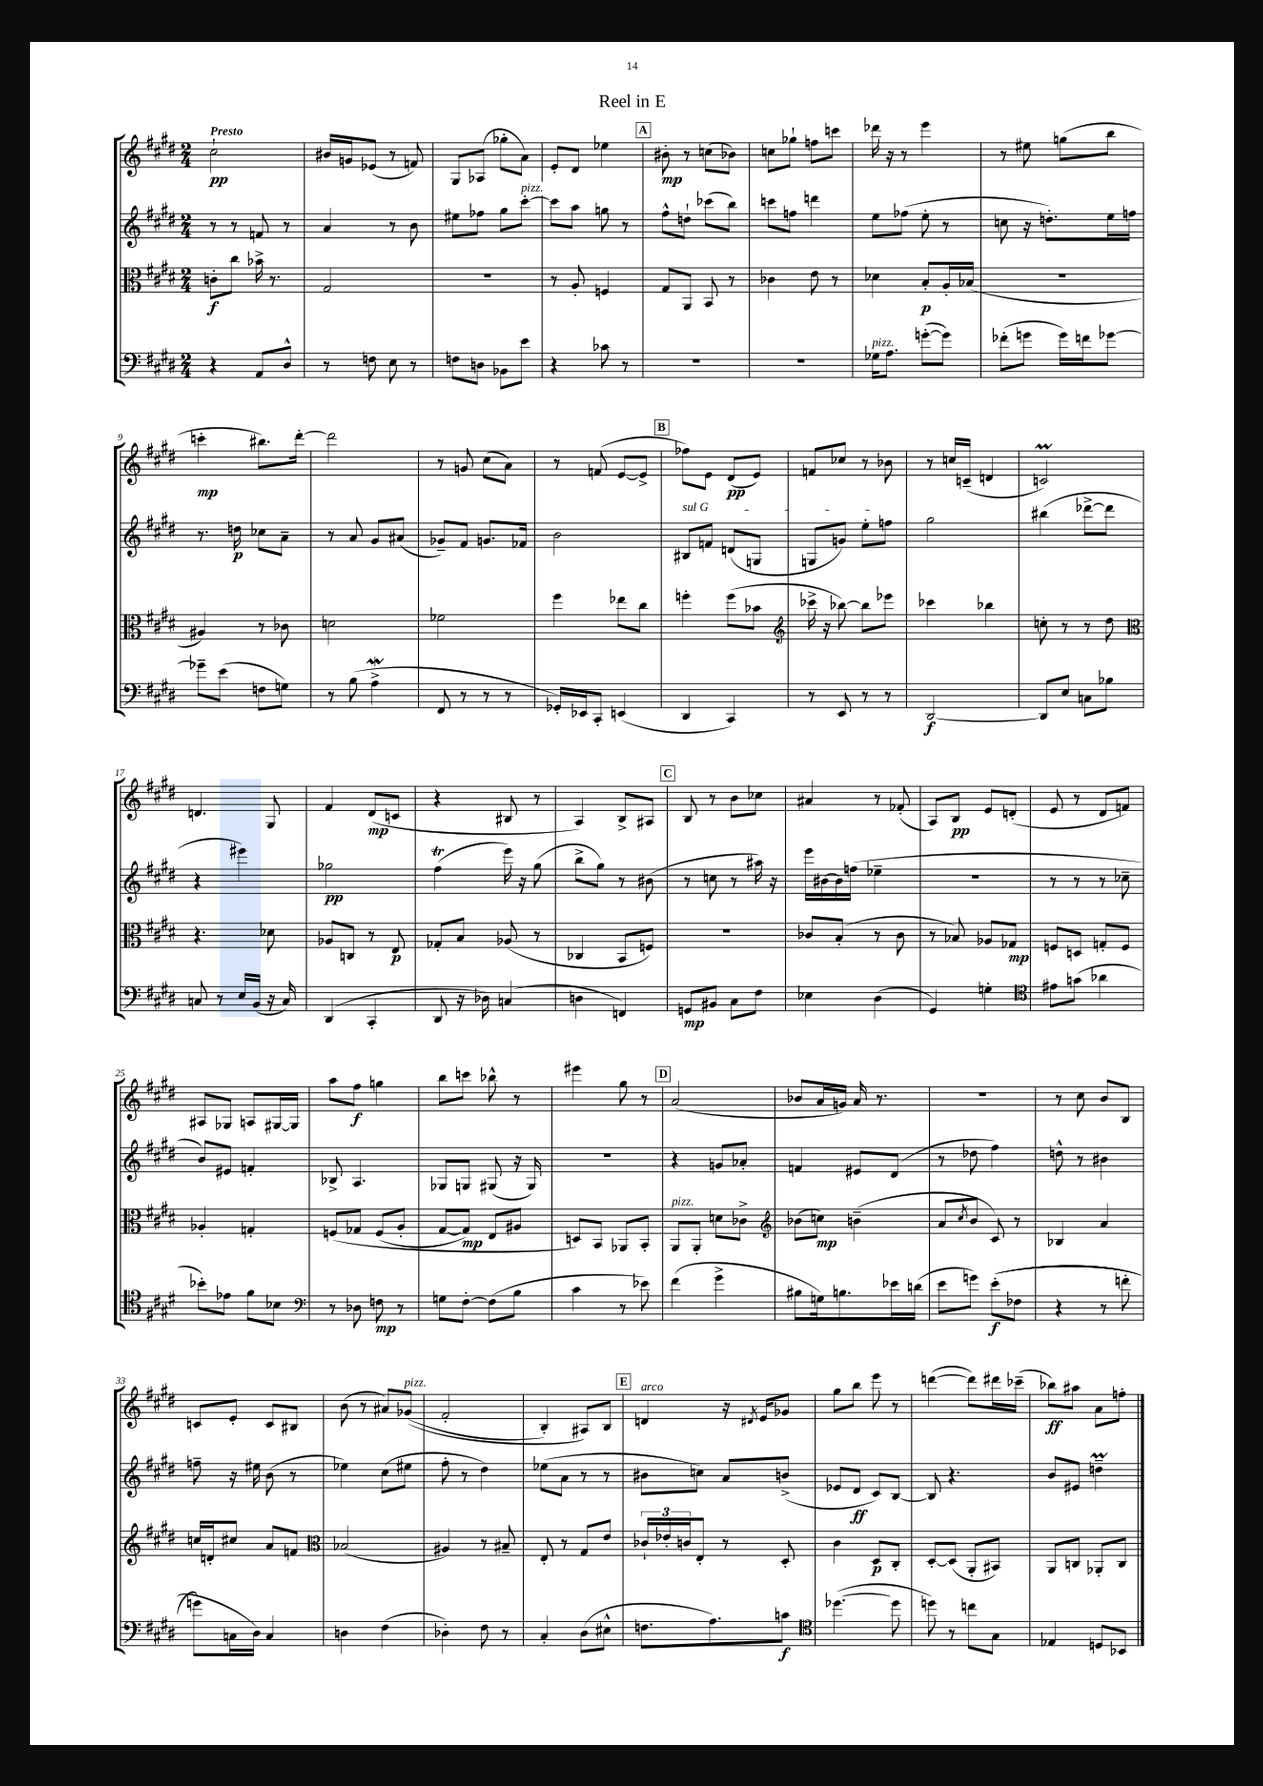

**kern	**kern	**kern	**kern
*staff4	*staff3	*staff2	*staff1
*clefF4	*clefC3	*clefG2	*clefG2
*k[f#c#g#d#]	*k[f#c#g#d#]	*k[f#c#g#d#]	*k[f#c#g#d#]
*M2/4	*M2/4	*M2/4	*M2/4
4r	8c'\L	8r	2cc#`\
.	8cc#\J	8r	.
8AA/L	16b-^\	8f/	.
.	8.r	.	.
8D#^^/J	.	8r	.
=	=	=	=
8r	2G#/	4a/	16b#/LL
.	.	.	16g/J
8F\	.	.	(8e-/J
8E\	.	8r	8r
8r	.	8b\	8f/)
=	=	=	=
8F\L	2r	8ee#\L	8G#/L
8D\J	.	8ff-\J	(8A-/J
8BB-\L	.	8gg#\L	8gg-'\L
8e\J	.	[8ccc#'\J	8a\J)
=	=	=	=
4r	8r	8ccc#\]L	8e'/L
.	8A'/	8aa\J	8d#/J
8c-\	4F/	8gg\	4ee-\
8r	.	8r	.
=	=	=	=
2r	8G#/L	8ff#^^\L	8b#'\
.	8AA/J	8dd`\J	8r
.	8BB/	(8ccc-\L	(8cc\L
.	8r	8bb\J)	8b-\J)
=	=	=	=
2r	4c-\	8ccc\L	8cc\L
.	.	8ff\J	8gg-`\J
.	8e\	4ddd\	8ff\L
.	8r	.	8ccc\J
=	=	=	=
16G-\LK	4d-\	8ee\L	16ddd-\
8.A\J	.	.	16r
.	.	(8ff-\J	8r
([8g'\L	8B'/L	8ee'\	4eee\
8g\]J)	16A'/L	8r	.
.	(16B-/JJ	.	.
=	=	=	=
(8f-'\L	2r	8cc\	8r
8g\J	.	16r	8ee#\
.	.	8.dd'\L)	.
16g\LL)	.	.	(8gg\L
16f\J	.	.	.
[8g-\J	.	16ee\L	8bb\J
.	.	16ff\JJ	.
=	=	=	=
8g-~\]L	4A#/)	8.r	4ccc'\
(8e\J	.	.	.
.	.	16dd\	.
8F\L	8r	8cc-\L	8.bb#\L)
8G\J)	8c-\	8a~\J	.
.	.	.	[16ddd#'\Jk
=	=	=	=
8r	2d\	8r	2ddd#\]
(8B\	.	8a/	.
4A^\	.	8g#/L	.
.	.	(8a#/J	.
=	=	=	=
8FF#/	2f-\	8g-~/L)	8r
8r	.	8f#/J	8g/
8r	.	8.g/L	(8cc#\L
8r	.	.	8a\J)
.	.	16f-/Jk	.
=	=	=	=
16GG-'/LL)	4ff#\	2b\	8r
16EE-/J	.	.	.
8CC#'/J	.	.	(8f/
(4EE/	8ee-\L	.	[8e/L
.	8cc#\J	.	8e^/]J
=	=	=	=
4DD#/	4ff'\	8B#/L	8ff-\L)
.	.	8f/J	8e\J
4CC#/)	(8ff\L	(8d/L	(8d#/L
.	8b-\J	8G/J	8e/J)
=	=	=	=
*	*clefG2	*	*
8r	16ccc-^\	8G/L	8f/L
.	16r	.	.
8EE/	[8bb-\)	8g/J)	8cc-/J
8r	8bb-\]L	8ee'\L	8r
8r	8eee-\J	8ff\J	8b-\
=	=	=	=
[2DD#/	4ccc-\	2gg#\	8r
.	.	.	16cc/LL
.	.	.	(16c~/JJ
.	4bb-\	.	4d/
=	=	=	=
8DD#/]L	8cc'\	(4bb#\	2c/)
8E/J	8r	.	.
8C\L	8r	[8ddd-^\L	.
8B-\J	8dd#\	8ddd-\]J	.
=	=	=	=
*	*clefC3	*	*
8C/	4.r	4r	4.d/
8r	.	.	.
16E/LL	.	4eee#\)	.
(16BB/JJ	.	.	.
16r	8d-\	.	8G#/
16C/)	.	.	.
=	=	=	=
(4DD#/	8A-/L	2gg-\	4f#/
.	8C/J	.	.
4CC#'/	8r	.	(8d#/L
.	8E/	.	8c/J
=	=	=	=
8DD#/	8G-'/L	(4ff#\	4r
16r	8B/J	.	.
16D-\)	.	.	.
(4C/	(8A-/	16eee\)	8B#/
.	.	16r	.
.	8r	(8gg#\	8r
=	=	=	=
4D\	4C-/	8bb^\L	4A/)
.	.	8gg#\J)	.
4FF/)	8BB/L	8r	8B^/L
.	8F/J)	(8b#\	8A#/J
=	=	=	=
8GG/L	2r	8r	8B/
8BB#/J	.	8cc\	8r
8C#\L	.	8r	8b\L
8F#\J	.	16aa#\)	8cc-\J
.	.	16r	.
=	=	=	=
4E-\	8c-/L	16eee\LL	4a#/
.	.	[16b#\	.
.	(8B'/J	16b#\]	.
.	.	(16ff\JJ	.
(4D#\	8r	4ee-~\	8r
.	8c-\	.	(8f-'/
=	=	=	=
4GG#/)	8r	2r	8A/L)
.	8B-/)	.	8B/J
4G'\	8A-/L	.	8e/L
.	8G-/J	.	(8d'/J
=	=	=	=
*clefC4	*	*	*
8e#\L	8F/L	8r	8e/
(8g\J	8D/J	8r	8r
4a-\	8G'/L	8r	8d#/L
.	8F/J	8cc-~\	8f/J)
=	=	=	=
8b-'\L)	4A-'/	8b/L)	8A#/L
8e-\J	.	8e#/J	8G-/J
8f#\L	4G'/	4f'/	8A/L
8B-\J	.	.	[16G#/L
.	.	.	16G#/]JJ
=	=	=	=
*clefF4	*	*	*
8r	&(8F/L	8B-^/	8aa\L
8D-\	8G-/J	4.A/	8ff#\J
8F\	(8F/L	.	4gg\
8r	8A'/J	.	.
=	=	=	=
8G\L	[8G#/L	8G-/L	8bb\L
[8F#'\J	8G#/]J)	8G/J	8ccc\J
(8F#\]L	8E/L	(8G#/	8bb-^^\
8B\J	8A#/J	16r	8r
.	.	16G#/)	.
=	=	=	=
4c#\	8D/L&)	2r	4eee#\
.	8BB/J	.	.
8r	8AA-/L	.	8gg#\
8e-\)	8BB'/J	.	8r
=	=	=	=
(4f#\	8AA/L	4r	(2a/
.	8AA'/J	.	.
4g#^\	8d\L	8g/L	.
.	8c-^\J	8a-'/J	.
=	=	=	=
*	*clefG2	*	*
8B#\L	(8b-\L	4f/	8b-/L
16G\k)	8cc\J)	.	16a/L
8.B\	.	.	16g/JJ)
.	(4b~\	8e#/L	16a/
.	.	.	8.r
16e-\L	.	(8d#/J	.
(16d\JJ	.	.	.
=	=	=	=
8e\L	8a/L	8r	2r
.	8qcc#/	.	.
8g\J)	8b/J	8dd-\	.
&((8e'\L	8c#/)	4ff#\)	.
8F-\J	8r	.	.
=	=	=	=
4r	4B-/	8dd^^\	8r
.	.	8r	8cc#\
8r	4a/	4b#\	8b/L
8f'\	.	.	8B/J
=	=	=	=
8g\L)	16cc/LL	8ff~\	8c/L
.	16d'/J	.	.
16C\L	8cc#/J	16r	8e'/J
16D#\JJ&)	.	16ee#\	.
4C/	8a/L	(8b\	8c/L
.	8f/J	8r	8B#/J
=	=	=	=
*	*clefC3	*	*
4D\	(2B-/	4ee-\)	(8b\
.	.	.	8r
(4F#\	.	(8cc#\L	8a#/L)
.	.	8ee#\J	&((8g-/J
=	=	=	=
4D-'\)	4A#/)	8ff#'\	2f#'/
.	.	8r	.
8F#\	8r	4dd#\)	.
8r	8B#~/	.	.
=	=	=	=
4C#'/	8E'/	(8ee-\L	4B'/)
.	8r	8a\J	.
(8D#\L	8G#/L	8r	8A#/L&)
8E#^^\J	8e/J	8r	8B/J
=	=	=	=
8.F\L	24c-`/LL	8b#\L	4d/
.	24e-'/	.	.
.	24c/J	.	.
.	8E'/J	8cc\J)	.
8.A\)	.	.	.
.	8r	8a/L	16r
.	.	.	8qd#/
.	.	.	16e/LK
8c\J	8D#'/	(8b^/J	8g-/J
=	=	=	=
*clefC4	*	*	*
([4.dd-\	4c#\	8e-/L	8gg#\L
.	.	8d#/J	8bb\J
.	8D#/L	8c#/L)	8eee\
8dd-\]	8C#'/J	[8B/J	8r
=	=	=	=
8dd\)	[8D#'/L	8B/]	([4ddd\
8r	(8D#/]J	4.r	.
8cc\L	8AA'/L	.	8ddd\]L)
8G#\J	8BB#/J)	.	16ddd#\L
.	.	.	(16ccc-~\JJ
=	=	=	=
4E-/	8AA/L	8b/L	8bb-\L)
.	8C/J	8e#/J	8aa#\J
8D/L	8AA-'/L	4dd~\	8a\L
8BB-/J	8C/J	.	8ff'\J
==	==	==	==
*-	*-	*-	*-
